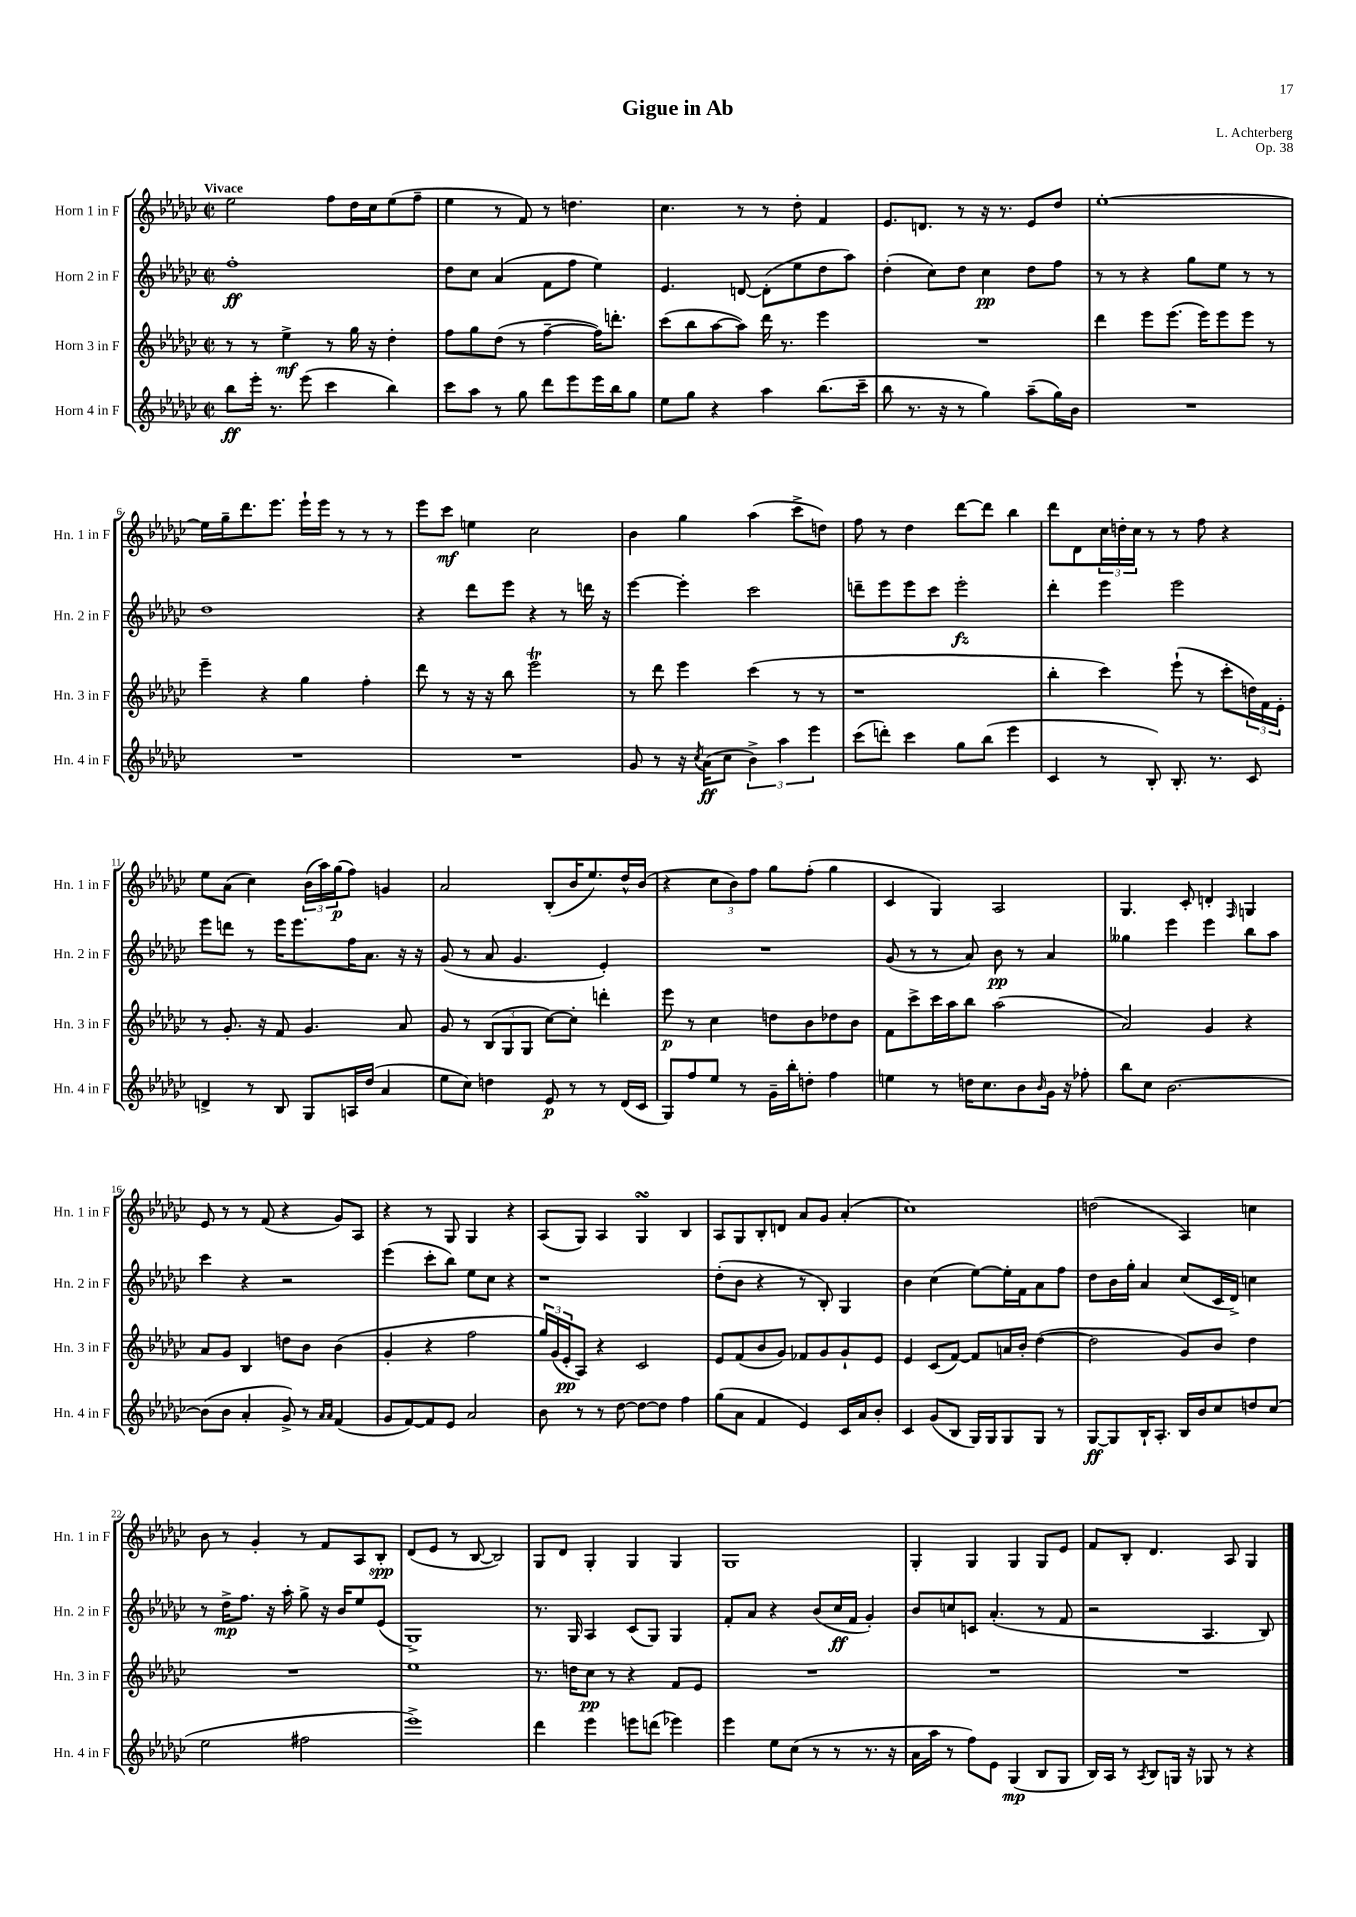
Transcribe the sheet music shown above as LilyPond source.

\header { title = "Gigue in Ab" composer = "L. Achterberg" opus = "Op. 38" }
<<
\new StaffGroup <<
\new Staff = "s0" \with { instrumentName = "Horn 1 in F" shortInstrumentName = "Hn. 1 in F" } {
    \clef treble \key ges \major \defaultTimeSignature \time 2/2 \tempo "Vivace"
    ees''2 f''8 des''16 ces''16 ees''8( f''8-- |
    ees''4 r8 f'8) r8 d''4. |
    ces''4. r8 r8 des''8-. f'4 |
    ees'8. d'8. r8 r16 r8. ees'8 des''8 |
    ees''1~-. |
    ees''16 ges''16-- des'''8. ees'''8. ees'''16-! ees'''16 r8 r8 r8 |
    ees'''8 ces'''8\mf e''4 ces''2 |
    bes'4 ges''4 aes''4( ces'''8-> d''8) |
    f''8 r8 des''4 des'''8~ des'''8 bes''4 |
    des'''8 des'8 \tuplet 3/2 { ces''16 d''16-. ces''16 } r8 r8 f''8 r4 |
    ees''8 aes'8( ces''4) \tuplet 3/2 { bes'16( aes''16) ges''16\p( } f''8) g'4 |
    aes'2 bes8-.( bes'16 ees''8.) des''16-^ bes'16( |
    r4 \tuplet 3/2 { ces''8 bes'8) f''8 } ges''8 f''8-.( ges''4 |
    ces'4 ges4) aes2 |
    ges4. ces'8-. d'4-. \grace { f16 } g4 |
    ees'8 r8 r8 f'8( r4 ges'8) aes8 |
    r4 r8 ges8 ges4 r4 |
    aes8( ges8) aes4 ges4\turn bes4 |
    aes8 ges8 bes8-. d'8 aes'8 ges'8 aes'4-.( |
    ces''1) |
    d''2( aes4) c''4 |
    bes'8 r8 ges'4-. r8 f'8 aes8 bes8-.\spp |
    des'8( ees'8 r8 bes8~ bes2) |
    ges8 des'8 ges4-. ges4 ges4 |
    ges1 |
    ges4-. ges4 ges4 ges8 ees'8 |
    f'8 bes8-. des'4. aes8 ges4 \bar "|." |
}
\new Staff = "s1" \with { instrumentName = "Horn 2 in F" shortInstrumentName = "Hn. 2 in F" } {
    \clef treble \key ges \major \defaultTimeSignature \time 2/2
    f''1-.\ff |
    des''8 ces''8 aes'4( f'8 f''8 ees''4) |
    ees'4. d'8~ d'8-.( ees''8 des''8 aes''8) |
    des''4-.( ces''8) des''8 ces''4\pp des''8 f''8 |
    r8 r8 r4 ges''8 ees''8 r8 r8 |
    des''1 |
    r4 des'''8 ees'''8 r4 r8 d'''16 r16 |
    ees'''4~ ees'''4-. ces'''2 |
    d'''8-- ees'''8 ees'''8 ces'''8 ees'''2-.\fz |
    des'''4-. ees'''4 ees'''2 |
    ees'''8 d'''8 r8 ees'''16 ees'''8. f''16 aes'8. r16 r16 |
    ges'8( r8 aes'8 ges'4. ees'4-.) |
    R1 |
    ges'8( r8 r8 aes'8) bes'8\pp r8 aes'4 |
    geses''4 ees'''4 ees'''4 bes''8 aes''8 |
    ces'''4 r4 r2 |
    ees'''4( ces'''8-. bes''8) ees''8 ces''8 r4 |
    r1 |
    des''8-.( bes'8 r4 r8 bes8-.) ges4 |
    bes'4 ces''4( ees''8~) ees''16-. f'16 aes'8 f''8 |
    des''8 bes'16 ges''16-. aes'4 ces''8( ces'16 des'16->) c''4 |
    r8 des''16->\mp f''8. r16 aes''16-. ges''8-> r16 bes'16 ees''8 ees'8( |
    ges1->) |
    r8. ges16 aes4 ces'8( ges8) ges4 |
    f'8-. aes'8 r4 bes'8( ces''16\ff f'16 ges'4-.) |
    bes'8 c''8 c'8 aes'4.-.( r8 f'8 |
    r2 aes4. bes8) \bar "|." |
}
\new Staff = "s2" \with { instrumentName = "Horn 3 in F" shortInstrumentName = "Hn. 3 in F" } {
    \clef treble \key ges \major \defaultTimeSignature \time 2/2
    r8 r8 ees''4->\mf r8 ges''16 r16 des''4-. |
    f''8 ges''8 des''8( r8 f''4~-- f''16) d'''8.-. |
    ces'''8( bes''8 aes''8~ aes''8) des'''16 r8. ees'''4 |
    R1 |
    des'''4 ees'''8 ees'''8.( ees'''16) ees'''8 ees'''8 r8 |
    ees'''4-- r4 ges''4 f''4-. |
    des'''8 r8 r16 r16 bes''8 ees'''2\trill |
    r8 des'''8 ees'''4 ces'''4( r8 r8 |
    r1 |
    bes''4-. ces'''4) ees'''8-!( r8 ces'''8-. \tuplet 3/2 { d''16) f'16 ees'16-. } |
    r8 ges'8.-. r16 f'8 ges'4. aes'8 |
    ges'8 r8 \tuplet 3/2 { bes8( ges8 ges8 } ces''8~) ces''8-. d'''4-. |
    ees'''8\p r8 ces''4 d''8 bes'8 des''8 bes'8 |
    f'8 ces'''8-> ces'''16 aes''16 bes''8 aes''2( |
    aes'2) ges'4 r4 |
    aes'8 ges'8 bes4 d''8 bes'8 bes'4( |
    ges'4-. r4 f''2 |
    \tuplet 3/2 { ges''16) ges'16( ees'16-.\pp } aes8) r4 ces'2 |
    ees'8 f'8( bes'8 ges'8) fes'8 ges'8 ges'8-! ees'8 |
    ees'4 ces'8( f'8~) f'8 a'16 bes'16-. des''4~( |
    des''2 ges'8) bes'8 des''4 |
    R1 |
    ees''1 |
    r8. d''16 ces''8\pp r8 r4 f'8 ees'8 |
    R1 |
    R1 |
    R1 \bar "|." |
}
\new Staff = "s3" \with { instrumentName = "Horn 4 in F" shortInstrumentName = "Hn. 4 in F" } {
    \clef treble \key ges \major \defaultTimeSignature \time 2/2
    bes''8\ff ees'''16-. r8. ees'''8( ces'''4 bes''4) |
    ces'''8 aes''8 r8 ges''8 des'''8 ees'''8 ees'''16 bes''16 ges''8 |
    ees''8 ges''8 r4 aes''4 bes''8.( ces'''16-- |
    bes''8 r8. r16 r8 ges''4) aes''8--( ges''16) bes'16 |
    R1 |
    R1 |
    R1 |
    ges'8 r8 r16 \acciaccatura { ces''8 } aes'16\ff( ces''8 \tuplet 3/2 { bes'4->) aes''4 ees'''4 } |
    ces'''8( d'''8-.) ces'''4 ges''8 bes''8( ees'''4 |
    ces'4 r8 bes8-.) bes8.-. r8. ces'8 |
    d'4-> r8 bes8 ges8 a16 des''16( aes'4 |
    ees''8 ces''8) d''4 ees'8\p r8 r8 des'16( ces'16 |
    ges8) f''8 ees''8 r8 ges'16-- bes''16-. d''8-. f''4 |
    e''4 r8 d''16 ces''8. bes'8 \grace { bes'16 } ges'16 r16 fes''8-. |
    bes''8 ces''8 bes'2.~ |
    bes'8( bes'8 aes'4-. ges'8->) r8 \grace { aes'16 aes'16 } f'4( |
    ges'8 f'8~) f'8 ees'8 aes'2 |
    bes'8 r8 r8 des''8~ des''8~ des''8 f''4 |
    ges''8( aes'8 f'4 ees'4) ces'16 aes'16 bes'8-. |
    ces'4 ges'8( bes8 ges16) ges16 ges8 ges8 r8 |
    ges8~\ff ges8 bes16-! aes8.-. bes16 bes'16 ces''8 d''8 ces''8( |
    ees''2 fis''2 |
    ees'''1->) |
    des'''4 ees'''4 e'''8 d'''8( ees'''4) |
    ees'''4 ees''8 ces''8( r8 r8 r8. r16 |
    aes'16 aes''16 r8 f''8) ees'8 ges4\mp( bes8 ges8 |
    bes16) aes16 r8 \acciaccatura { aes8 } bes8 g16 r16 ges8 r8 r4 \bar "|." |
}
>>
>>
